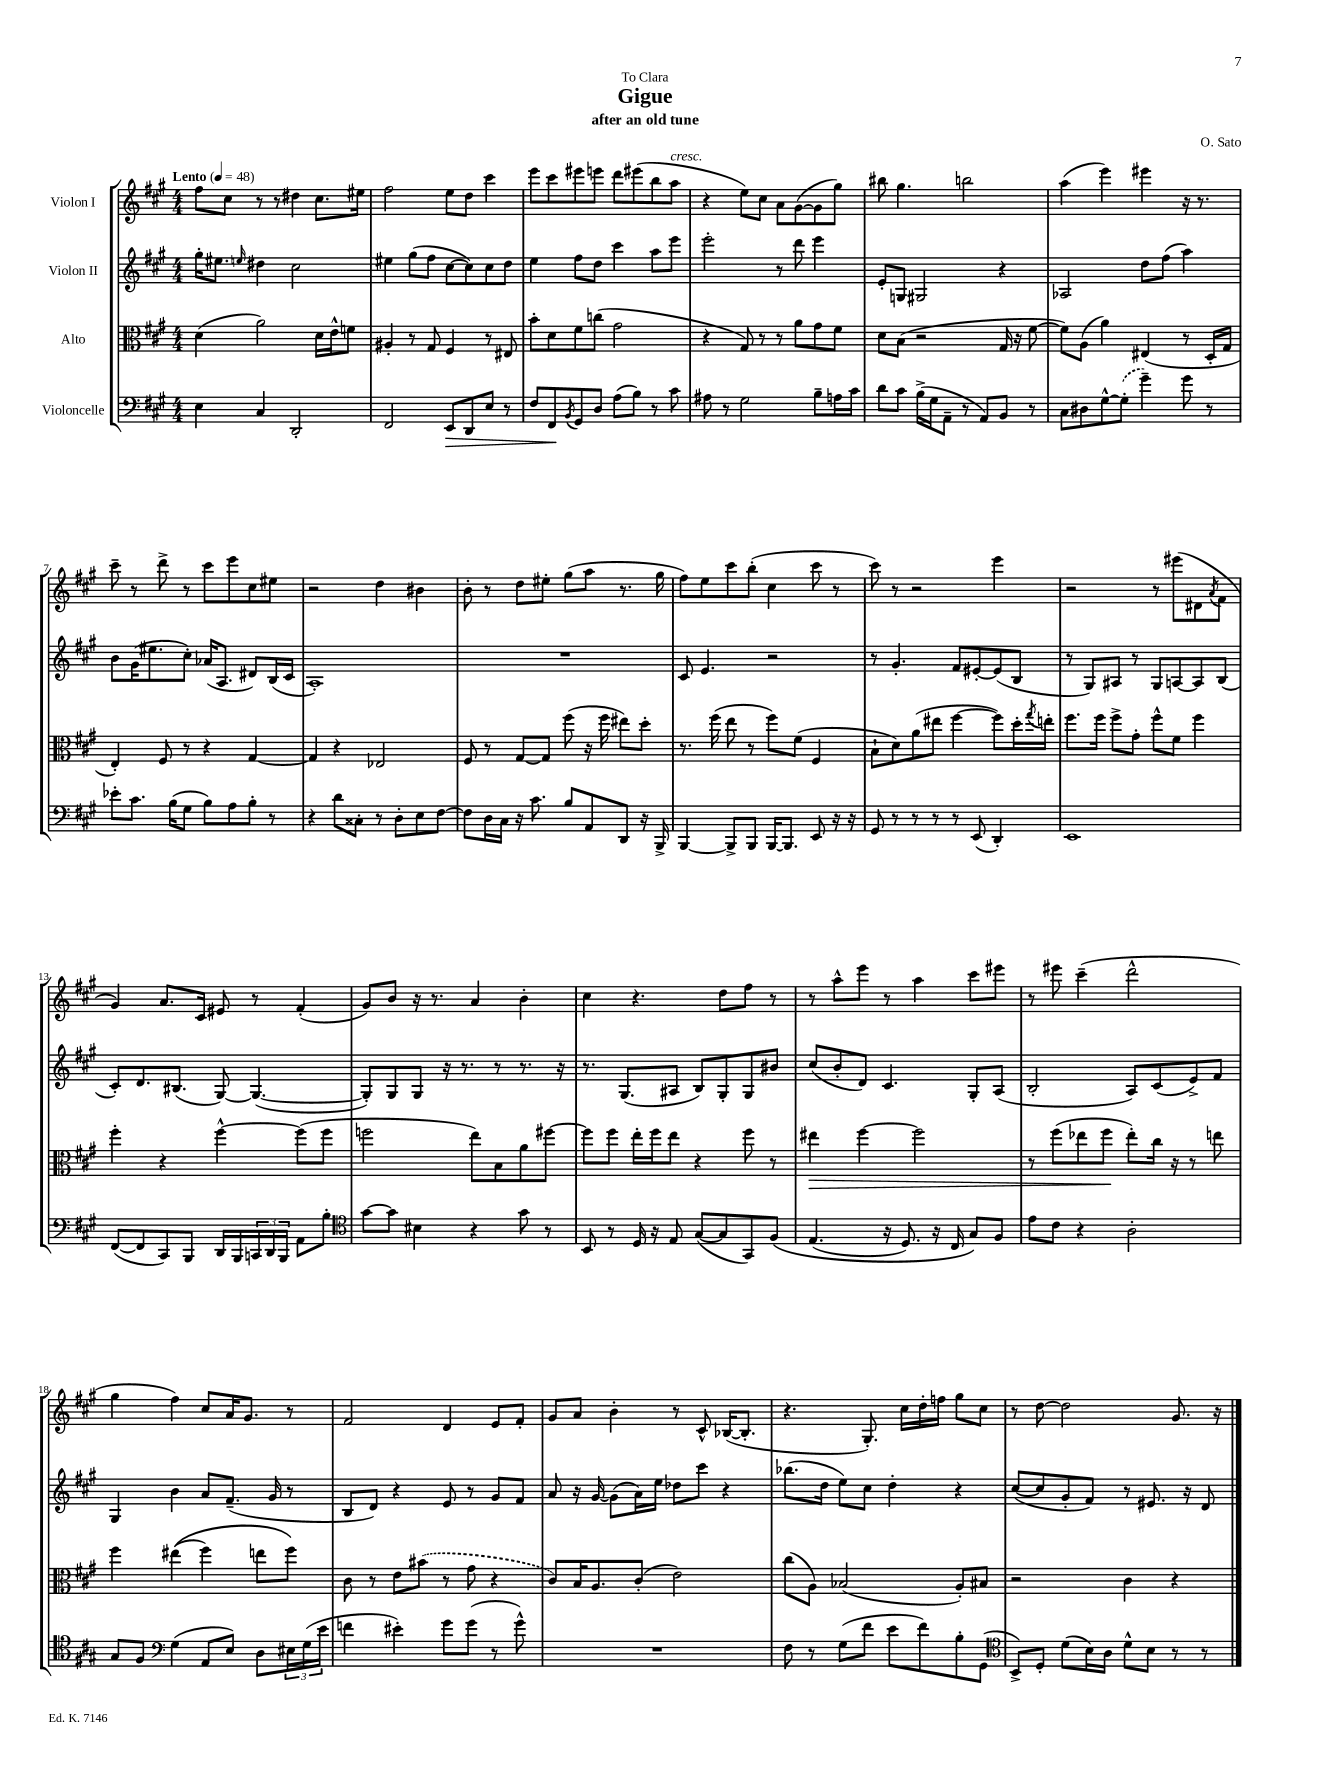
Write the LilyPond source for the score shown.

\header { title = "Gigue" composer = "O. Sato" subtitle = "after an old tune" dedication = "To Clara" }
<<
\new StaffGroup <<
\new Staff = "s0" \with { instrumentName = "Violon I" } {
    \clef treble \key a \major \numericTimeSignature \time 4/4 \tempo "Lento" 4 = 48
    fis''8 cis''8 r8 r8 dis''4 cis''8. eis''16 |
    fis''2 e''8 d''8 cis'''4 |
    e'''8 cis'''8 eis'''8 e'''8 d'''8 eis'''8( b''8 a''8^\markup { \italic "cresc." } |
    r4 e''8) cis''8 a'8 gis'8~( gis'8 gis''8) |
    bis''8 gis''4. b''2 |
    a''4( e'''4) eis'''4 r16 r8. |
    cis'''8-- r8 d'''8-> r8 cis'''8 e'''8 cis''8 eis''8 |
    r2 d''4 bis'4 |
    b'8-. r8 d''8 eis''8-. gis''8( a''8 r8. gis''16 |
    fis''8) e''8 cis'''8 b''8-.( cis''4 cis'''8 r8 |
    cis'''8) r8 r2 e'''4 |
    r2 r8 eis'''8( dis'8 \acciaccatura { a'8 } fis'8 |
    gis'4) a'8. cis'16 eis'8 r8 fis'4-.( |
    gis'8) b'8 r16 r8. a'4 b'4-. |
    cis''4 r4. d''8 fis''8 r8 |
    r8 a''8-^ e'''8 r8 a''4 cis'''8 eis'''8 |
    r8 eis'''8 cis'''4--( d'''2-^ |
    gis''4 fis''4) cis''8 a'16 gis'8. r8 |
    fis'2 d'4 e'8 fis'8-. |
    gis'8 a'8 b'4-. r8 cis'8-^ bes16~( bes8.-. |
    r4. gis8.-.) cis''16 d''16-. f''16 gis''8 cis''8 |
    r8 d''8~ d''2 gis'8. r16 \bar "|." |
}
\new Staff = "s1" \with { instrumentName = "Violon II" } {
    \clef treble \key a \major \numericTimeSignature \time 4/4
    gis''16-. eis''8. \grace { e''16 } dis''4 cis''2 |
    eis''4 gis''8( fis''8 cis''8~ cis''8) cis''8 d''8 |
    e''4 fis''8 d''8 cis'''4 a''8 e'''8 |
    e'''2-. r8 d'''8 e'''4 |
    e'8-. g8 gis2 r4 |
    aes2 d''8 fis''8( a''4) |
    b'8 gis'16( eis''8. cis''8-.) aes'16( a8. dis'8) b16( cis'16 |
    a1-.) |
    R1 |
    cis'8 e'4. r2 |
    r8 gis'4.-. fis'8 eis'8~-. eis'8( b8 |
    r8 gis8) ais8 r8 gis8 a8~ a8 b8( |
    cis'8-.) d'8. bis8.( gis8~) gis4.~( |
    gis8-.) gis8 gis8 r16 r8. r8 r8. r16 |
    r8. gis8.( ais8 b8) gis8-. gis8 bis'8 |
    cis''8( b'8-. d'8) cis'4. gis8-. a8( |
    b2-. a8) cis'8( e'8->) fis'8 |
    gis4 b'4 a'8 fis'8.--( gis'16 r8 |
    b8 d'8) r4 e'8 r8 gis'8 fis'8 |
    a'8 r16 gis'16~ gis'8( a'16) e''16 des''8 cis'''8 r4 |
    bes''8.( d''16 e''8) cis''8 d''4-. r4 |
    cis''8~( cis''8 gis'8-. fis'8) r8 eis'8. r16 d'8 \bar "|." |
}
\new Staff = "s2" \with { instrumentName = "Alto" } {
    \clef alto \key a \major \numericTimeSignature \time 4/4
    d'4( a'2) d'16 e'16-^ f'8 |
    ais4-. r8 gis8 fis4 r8 eis8 |
    b'8-. d'8 fis'8 c''8( gis'2 |
    r4 gis8) r8 r8 a'8 gis'8 fis'8 |
    d'8 b8( r2 gis16 r16 fis'8~ |
    fis'8) a8( a'4) eis4( r8 d16-. gis16 |
    e4-.) fis8 r8 r4 gis4~ |
    gis4 r4 ees2 |
    fis8 r8 gis8~ gis8 fis''8( r16 fis''16 eis''8) d''8-. |
    r8. fis''16( e''8 r8 fis''8) fis'8( fis4 |
    b8-! d'8) a'8( eis''8 fis''4~ fis''8) d''16-. \acciaccatura { gis''8 } e''16-. |
    fis''8. fis''16 fis''8-> gis'8-. fis''8-^ fis'8 fis''4 |
    fis''4-. r4 fis''4~-^ fis''8( fis''8 |
    f''2 e''8) b8 a'8 fis''8~ |
    fis''8 fis''8 e''16-. fis''16 e''8 r4 fis''8 r8 |
    eis''4\> fis''4~ fis''2 |
    r8 fis''8( ees''8 fis''8\! ees''8-.) cis''16 r16 r8 e''8 |
    fis''4 eis''4(\( fis''4) e''8 fis''8\) |
    cis'8 r8 e'8 \once \slurDashed bis'8( r8 gis'8 r4 |
    cis'8) b16 a8. cis'8-.( e'2) |
    cis''8( a8) bes2( a8-.) bis8 |
    r2 cis'4 r4 \bar "|." |
}
\new Staff = "s3" \with { instrumentName = "Violoncelle" } {
    \clef bass \key a \major \numericTimeSignature \time 4/4
    e4 cis4 d,2-. |
    fis,2 e,8\> d,8 e8 r8 |
    fis8 fis,8\! \acciaccatura { b,8 } gis,8 d8 a8( b8) r8 cis'8 |
    ais8 r8 gis2 b8-- a16 cis'16 |
    d'8 cis'8 b16->( gis16 a,8-- r8 a,8) b,8 r8 |
    cis8 dis8 gis8~-^ \once \slurDashed gis8-.( gis'4--) gis'8 r8 |
    ees'8-. cis'8. b16( gis8 b8) a8 b8-. r8 |
    r4 d'8 cisis8-. r8 d8-. e8 fis8~ |
    fis8 d16 cis16 r16 cis'8. b8 a,8 d,8 r16 b,,16-> |
    b,,4~ b,,8-> b,,8 b,,16~ b,,8. e,8 r16 r16 |
    gis,8 r8 r8 r8 r8 e,8( d,4-.) |
    e,1 |
    fis,8~( fis,8 cis,8) b,,8 d,16 b,,16 \tuplet 3/2 { c,16 d,16 b,,16 } a,8 b8-. |
    \clef tenor gis'8~ gis'8 bis4 r4 gis'8 r8 |
    b,8 r8 d16 r16 e8 gis8~( gis8 gis,8) fis8\( |
    e4.( r16 d8.) r16 cis16 gis8\) fis8 |
    e'8 cis'8 r4 a2-. |
    gis8 fis8 \clef bass gis4( a,8 e8) d8 \tuplet 3/2 { eis16 gis16( e'16 } |
    f'4 eis'4-.) gis'8 gis'8( r8 gis'8-^) |
    R1 |
    fis8 r8 gis8( fis'8 e'8 fis'8) b8-. gis,8( |
    \clef tenor b,8->) d8-. d'8( b16) a16 d'8-^ b8 r8 r8 \bar "|." |
}
>>
>>
